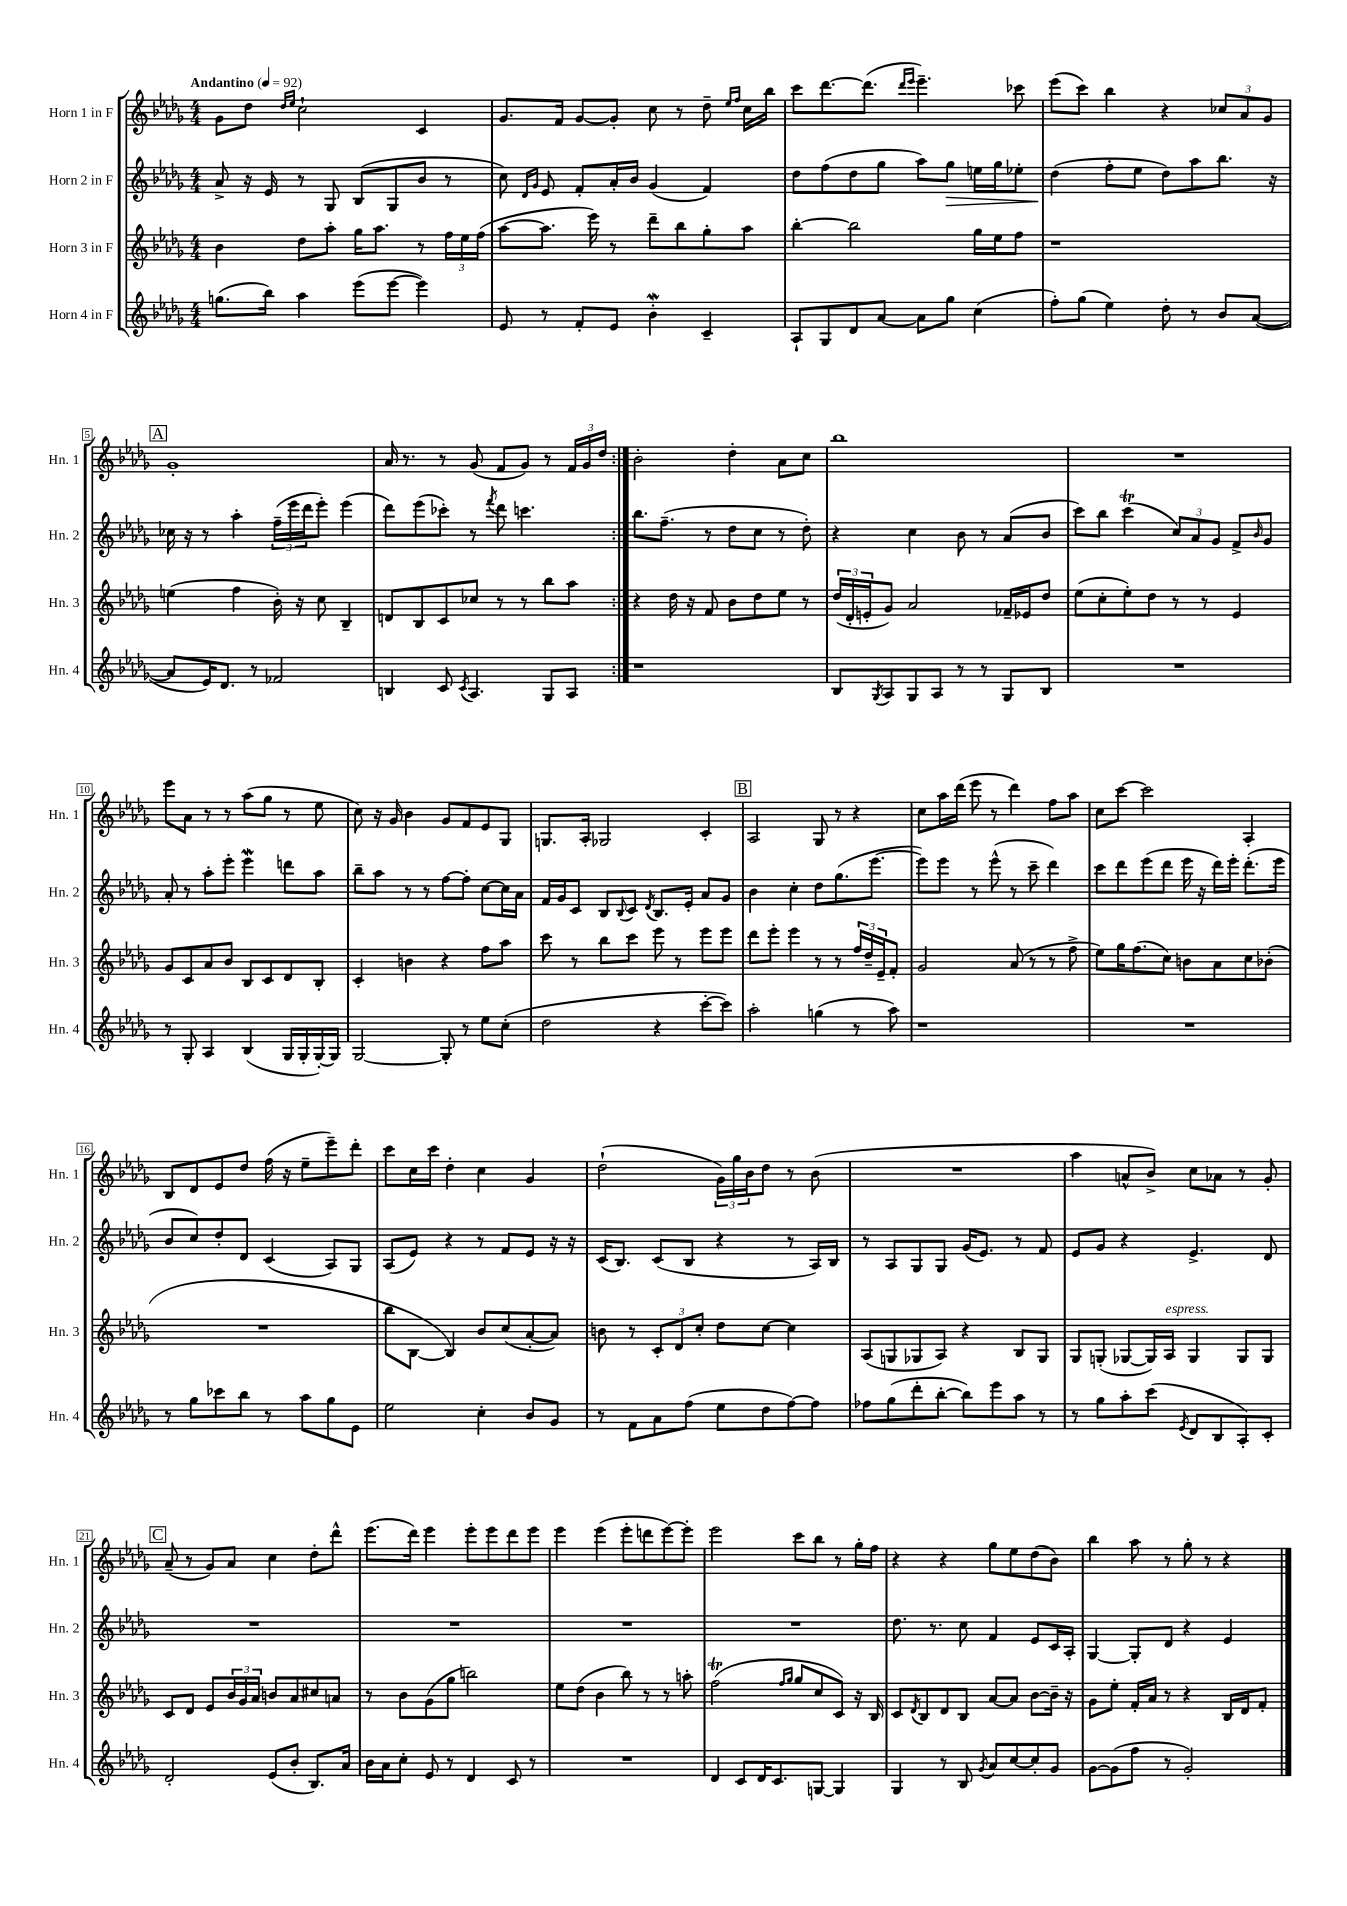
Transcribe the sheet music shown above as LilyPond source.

<<
\new StaffGroup <<
\new Staff = "s0" \with { instrumentName = "Horn 1 in F" shortInstrumentName = "Hn. 1" } {
    \clef treble \key des \major \numericTimeSignature \time 4/4 \tempo "Andantino" 4 = 92
    \repeat volta 2 { ges'8 des''8 \grace { des''16 ees''16 } c''2-! c'4 |
    ges'8. f'16 ges'8~ ges'8-. c''8 r8 des''8-- \grace { ees''16 f''16 } c''16 bes''16 |
    c'''8 des'''8.~ des'''8.( \grace { des'''16 ees'''16 } ees'''4.--) ces'''8 |
    ees'''8( c'''8) bes''4 r4 \tuplet 3/2 { ces''8 aes'8 ges'8 } |
    \mark \markup { \box "A" } ges'1-. |
    aes'16 r8. r8 ges'8( f'8 ges'8) r8 \tuplet 3/2 { f'16 ges'16 des''16 } | }
    bes'2-. des''4-. aes'8 c''8 |
    bes''1 |
    R1 |
    ees'''8 aes'8 r8 r8 aes''8( ges''8 r8 ees''8 |
    c''8) r16 ges'16 bes'4 ges'8 f'8 ees'8 ges8 |
    g8. aes16-. ges2 c'4-. |
    \mark \markup { \box "B" } aes2 ges8 r8 r4 |
    c''8 aes''16 des'''16( ees'''8 r8 des'''4) f''8 aes''8 |
    c''8 c'''8~ c'''2 aes4-. |
    bes8 des'8 ees'8 des''8 f''16( r16 ees''8-- ees'''8--) des'''8-. |
    c'''8 c''16 c'''16 des''4-. c''4 ges'4 |
    des''2-!( \tuplet 3/2 { ges'16) ges''16 bes'16 } des''8 r8 bes'8( |
    R1 |
    aes''4 a'8-^ bes'8->) c''8 aes'8 r8 ges'8-. |
    \mark \markup { \box "C" } aes'8--( r8 ges'8) aes'8 c''4 des''8-. des'''8-^ |
    ees'''8.( des'''16) ees'''4 ees'''8-. ees'''8 des'''8 ees'''8 |
    ees'''4 ees'''4( ees'''8-. d'''8 ees'''8~) ees'''8-. |
    ees'''2 c'''8 bes''8 r8 ges''16-. f''16 |
    r4 r4 ges''8 ees''8 des''8( bes'8) |
    bes''4 aes''8 r8 ges''8-. r8 r4 \bar "|." |
}
\new Staff = "s1" \with { instrumentName = "Horn 2 in F" shortInstrumentName = "Hn. 2" } {
    \clef treble \key des \major \numericTimeSignature \time 4/4
    \repeat volta 2 { aes'8-> r16 ees'16 r8 ges8 bes8( ges8 bes'8 r8 |
    c''8) \grace { des'16 ges'16 } ees'8 f'8-. aes'16-. bes'16 ges'4( f'4) |
    des''8 f''8( des''8 ges''8 aes''8) ges''8\> e''16 ges''16 ees''8-. |
    des''4\!( f''8-. ees''8 des''8) aes''8 bes''8. r16 |
    \mark \markup { \box "A" } ces''16 r16 r8 aes''4-. \tuplet 3/2 { f''16--( ees'''16 des'''16 } ees'''8-.) ees'''4( |
    des'''8) ees'''8( ces'''8-.) r8 \acciaccatura { f'''8 } des'''8 c'''4. | }
    bes''8. f''8.--( r8 des''8 c''8 r8 des''8-.) |
    r4 c''4 bes'8 r8 aes'8( bes'8 |
    c'''8) bes''8 c'''4\trill( \tuplet 3/2 { c''8) aes'8 ges'8 } f'8-> \grace { bes'16 } ges'8 |
    aes'8-. r8 aes''8-. ees'''8-. ees'''4\mordent d'''8 aes''8 |
    bes''8-- aes''8 r8 r8 f''8~ f''8-. c''8~ c''16 aes'16 |
    f'16 ges'16 c'8 bes8 \appoggiatura { bes8 } c'8 \acciaccatura { des'8 } bes8. ees'16-. aes'8 ges'8 |
    \mark \markup { \box "B" } bes'4 c''4-. des''8 ges''8.( ees'''8.~ |
    ees'''8) ees'''8 r8 ees'''8-^( r8 c'''8-- des'''4) |
    c'''8 des'''8 ees'''8( des'''8 ees'''16 r16 des'''16) ees'''16-. des'''8.-.( ees'''16 |
    bes'8 c''8) des''8-. des'8 c'4( aes8) ges8 |
    aes8( ees'8) r4 r8 f'8 ees'8 r16 r16 |
    c'16( bes8.) c'8( bes8 r4 r8 aes16) bes16 |
    r8 aes8 ges8 ges8 ges'16( ees'8.) r8 f'8 |
    ees'8 ges'8 r4 ees'4.-> des'8 |
    \mark \markup { \box "C" } R1 |
    R1 |
    R1 |
    R1 |
    des''8. r8. c''8 f'4 ees'8 c'16 aes16-. |
    ges4~ ges8-. des'8 r4 ees'4 \bar "|." |
}
\new Staff = "s2" \with { instrumentName = "Horn 3 in F" shortInstrumentName = "Hn. 3" } {
    \clef treble \key des \major \numericTimeSignature \time 4/4
    \repeat volta 2 { bes'4 des''8 aes''8-. ges''16 aes''8. r8 \tuplet 3/2 { f''16 ees''16 f''16( } |
    aes''8~ aes''8. ees'''16) r8 des'''8-- bes''8 ges''8-. aes''8 |
    bes''4~-. bes''2 ges''16 ees''16 f''8 |
    r1 |
    \mark \markup { \box "A" } e''4( f''4 bes'16-.) r16 c''8 bes4-- |
    d'8 bes8 c'8 ces''8 r8 r8 bes''8 aes''8 | }
    r4 des''16 r16 f'8 bes'8 des''8 ees''8 r8 |
    \tuplet 3/2 { des''16( des'16-. e'16-. } ges'8) aes'2 fes'16-- ees'16 des''8 |
    ees''8( c''8-. ees''8-.) des''8 r8 r8 ees'4 |
    ges'8 c'8 aes'8 bes'8 bes8 c'8 des'8 bes8-. |
    c'4-. b'4 r4 f''8 aes''8 |
    c'''8 r8 bes''8 c'''8 ees'''8 r8 ees'''8 ees'''8 |
    \mark \markup { \box "B" } des'''8 ees'''8-. ees'''4 r8 r8 \tuplet 3/2 { f''16 des''16-- ees'16-- } f'8-. |
    ges'2 aes'8( r8 r8 f''8-> |
    ees''8) ges''16 f''8.( c''8) b'8 aes'8 c''8 bes'8-.( |
    R1 |
    bes''8 bes8~ bes4) bes'8 c''8( aes'8~-. aes'8) |
    b'8 r8 \tuplet 3/2 { c'8-. des'8 c''8-. } des''8 c''8~ c''4 |
    aes8( g8 ges8 aes8) r4 bes8 ges8 |
    ges8 g8-.( ges8~ ges16) aes16^\markup { \italic "espress." } ges4 ges8 ges8 |
    \mark \markup { \box "C" } c'8 des'8 ees'8 \tuplet 3/2 { bes'16 ges'16 aes'16 } b'8 aes'8 cis''8 a'8 |
    r8 bes'8 ges'8( ges''8 b''2) |
    ees''8 des''8( bes'4 bes''8) r8 r8 a''8-. |
    f''2\trill( \grace { f''16 ges''16 } ges''8 c''8 c'8) r16 bes16 |
    c'8 \acciaccatura { des'8 } bes8 des'8 bes8 aes'8~ aes'8 bes'8~ bes'16-- r16 |
    ges'8 ees''8-. f'16-. aes'16 r8 r4 bes16 des'16 f'8-. \bar "|." |
}
\new Staff = "s3" \with { instrumentName = "Horn 4 in F" shortInstrumentName = "Hn. 4" } {
    \clef treble \key des \major \numericTimeSignature \time 4/4
    \repeat volta 2 { g''8.( bes''16) aes''4 ees'''8( ees'''8~ ees'''4) |
    ees'8 r8 f'8-. ees'8 bes'4-.\mordent c'4-- |
    aes8-! ges8 des'8 aes'8~ aes'8 ges''8 c''4( |
    f''8-.) ges''8( ees''4) des''8-. r8 bes'8 aes'8~( |
    \mark \markup { \box "A" } aes'8 ees'16) des'8. r8 fes'2 |
    b4 c'8 \acciaccatura { c'8 } aes4. ges8 aes8 | }
    r1 |
    bes8 \acciaccatura { ges8 } aes8 ges8 aes8 r8 r8 ges8 bes8 |
    R1 |
    r8 ges8-. aes4 bes4( ges16 ges16-. ges16~-.) ges16 |
    ges2~ ges8-. r8 ees''8 c''8-.( |
    des''2 r4 c'''8~-. c'''8) |
    \mark \markup { \box "B" } aes''2-. g''4( r8 aes''8) |
    r1 |
    R1 |
    r8 ges''8 ces'''8 bes''8 r8 aes''8 ges''8 ees'8 |
    ees''2 c''4-. bes'8 ges'8 |
    r8 f'8 aes'8 f''8( ees''8 des''8 f''8~) f''8 |
    fes''8 ges''8( des'''8-. bes''8~-. bes''8) ees'''8 aes''8 r8 |
    r8 ges''8 aes''8-. c'''8( \acciaccatura { ees'8 } des'8 bes8 aes8-.) c'8-. |
    \mark \markup { \box "C" } des'2-. ees'8( bes'8-. bes8.) aes'16 |
    bes'16 aes'16 c''8-. ees'8 r8 des'4 c'8 r8 |
    R1 |
    des'4 c'8 des'16 c'8. g8~ g4 |
    ges4 r8 bes8 \acciaccatura { ges'8 } aes'8 c''8~ c''8-. ges'8 |
    ges'8~ ges'8( f''8 r8 ges'2-.) \bar "|." |
}
>>
>>
\layout { \context { \Score \override BarNumber.stencil = #(make-stencil-boxer 0.1 0.3 ly:text-interface::print) } }
